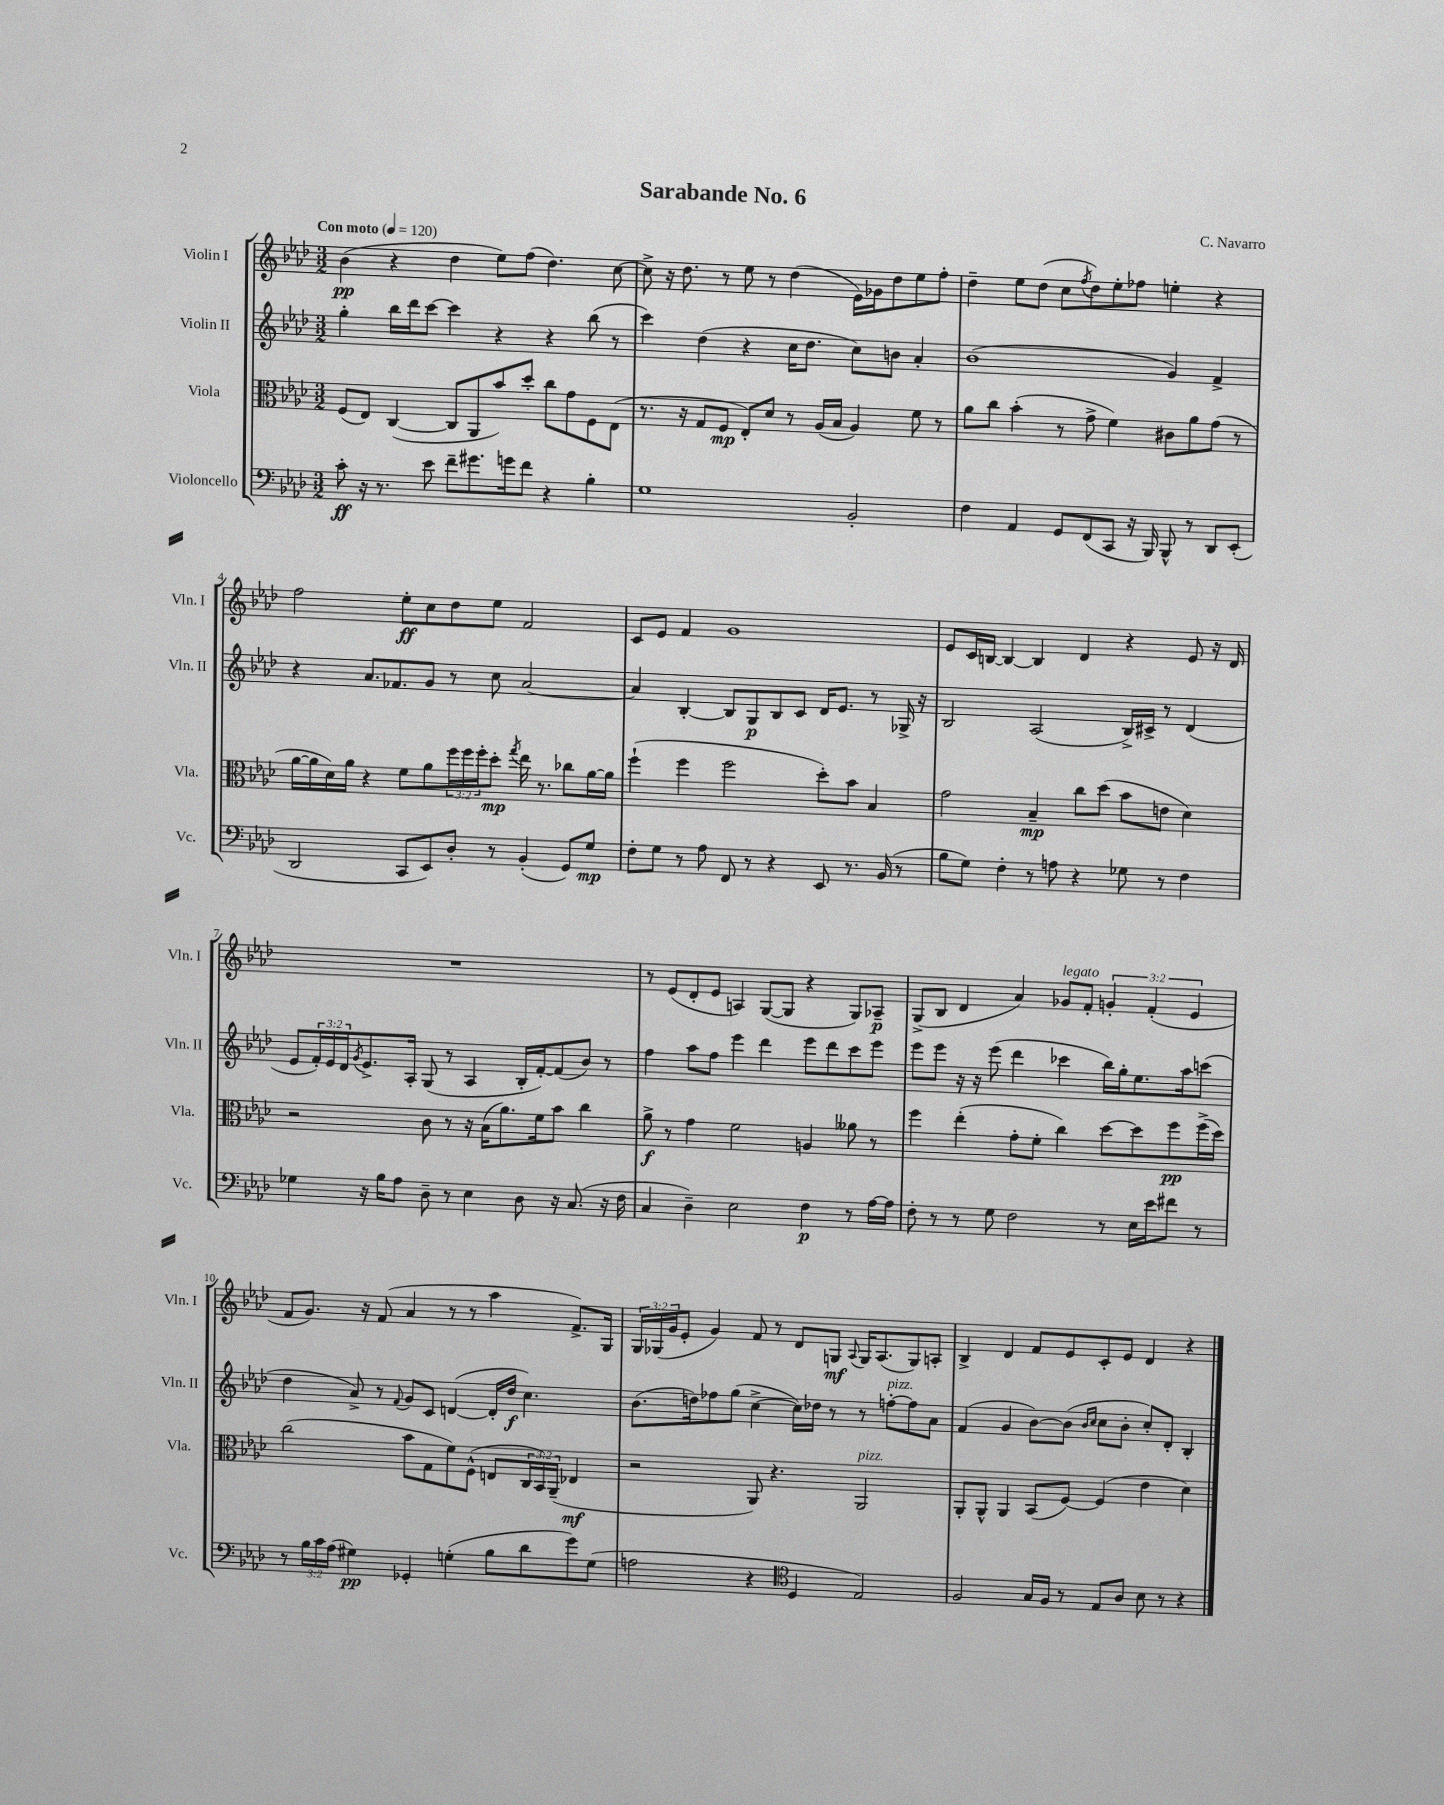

**kern	**dynam	**kern	**dynam	**kern	**dynam	**kern	**dynam
*part4	*part4	*part3	*part3	*part2	*part2	*part1	*part1
*staff4	*staff4	*staff3	*staff3	*staff2	*staff2	*staff1	*staff1
*I"Violoncello	*	*I"Viola	*	*I"Violin II	*	*I"Violin I	*
*I'Vc.	*	*I'Vla.	*	*I'Vln. II	*	*I'Vln. I	*
*clefF4	*	*clefC3	*	*clefG2	*	*clefG2	*
*k[b-e-a-d-]	*	*k[b-e-a-d-]	*	*k[b-e-a-d-]	*	*k[b-e-a-d-]	*
*M3/2	*	*M3/2	*	*M3/2	*	*M3/2	*
*MM120	*	*MM120	*	*MM120	*	*MM120	*
=1	=1	=1	=1	=1	=1	=1	=1
!	!	!	!	!	!	!LO:TX:a:B:t=Con moto	!
8c'\	ff	(8F/L	.	4gg'\	.	(4b-\	pp
16r	.	8E-/J)	.	.	.	.	.
8.r	.	.	.	.	.	.	.
.	.	([4C/	.	16bb-\LL	.	4r	.
.	.	.	.	16ddd-\J	.	.	.
8e-\	.	.	.	[8ccc\J	.	.	.
8f~\L	.	8C/L]	.	4ccc\]	.	4dd-\	.
8.g#X\	.	8AA-/	.	.	.	.	.
.	.	8b-/)	.	4r	.	8ee-\L)	.
16gn\k	.	.	.	.	.	.	.
8f\J	.	8dd-'/J	.	.	.	(8ff\J	.
4r	.	8cc\L	.	4r	.	4.dd-\)	.
.	.	8g\	.	.	.	.	.
4B-'\	.	8F\	.	(8bb-\	.	.	.
.	.	(8E-\J	.	8r	.	[8cc\	.
=2	=2	=2	=2	=2	=2	=2	=2
1G	.	8.r	.	4ccc\)	.	8cc^\]	.
.	.	.	.	.	.	16r	.
.	.	16r	.	.	.	8.dd-\	.
.	.	8G/L	.	(4dd-\	.	.	.
.	.	8F/J	mp	.	.	8r	.
.	.	8E-'/L)	.	4r	.	8ee-\	.
.	.	8d-/J	.	.	.	8r	.
.	.	8r	.	16cc\KL	.	(4dd-\	.
.	.	.	.	8.dd-\J	.	.	.
.	.	(16A-/LL	.	.	.	.	.
.	.	16B-/JJ	.	.	.	.	.
2BB-'/	.	4A-/)	.	8cc\L)	.	16e-\LL)	.
.	.	.	.	.	.	16g-X\J	.
.	.	.	.	8bn\J	.	8dd-\	.
.	.	8f\	.	4a-'/	.	8ee-\	.
.	.	8r	.	.	.	8ff'\J	.
=3	=3	=3	=3	=3	=3	=3	=3
4F\	.	8a-\L	.	(1b-	.	4dd-~\	.
.	.	8cc\J	.	.	.	.	.
4AA-/	.	(4b-'\	.	.	.	8ee-\L	.
.	.	.	.	.	.	(8dd-\J	.
8GG/L	.	8r	.	.	.	8cc\L	.
.	.	.	.	.	.	8qff/	.
(8FF/	.	8g^\	.	.	.	8dd-\)	.
8CC/J	.	4f\)	.	.	.	8ee-'\	.
16r	.	.	.	.	.	8ff-X\J	.
16BBB-/)	.	.	.	.	.	.	.
8BBB-^^/	.	8c#X\L	.	4g/)	.	4een'\	.
8r	.	8a-\	.	.	.	.	.
8DD-/L	.	(8g\J	.	4f^/	.	4r	.
(8EE-'/J	.	8r	.	.	.	.	.
!!LO:LB:g=z
=4	=4	=4	=4	=4	=4	=4	=4
2DD-/	.	[16a-\LL	.	4r	.	2ff\	.
.	.	16a-\]	.	.	.	.	.
.	.	16d-\)	.	.	.	.	.
.	.	16a-\JJ	.	.	.	.	.
.	.	4r	.	8.a-/L	.	.	.
.	.	.	.	8.f-X/	.	.	.
8CC/L	.	8f\L	.	.	.	8ee-'\L	ff
8EE-/)	.	8a-\	.	8g/J	.	8cc\	.
8D-'/J	.	24ff\L	.	8r	.	8dd-\	.
.	.	24ff\	.	.	.	.	.
.	.	24ff'\J	.	.	.	.	.
8r	.	8dd-'\J	mp	8cc\	.	8ee-\J	.
.	.	8qgg/	.	.	.	.	.
(4BB-'/	.	16ee-\	.	[2a-/	.	2f/	.
.	.	8.r	.	.	.	.	.
8GG/L)	.	8cc-X\L	.	.	.	.	.
8G/J	mp	[16a-\L	.	.	.	.	.
.	.	16a-\JJ]	.	.	.	.	.
=5	=5	=5	=5	=5	=5	=5	=5
8F'\L	.	(4ff`\	.	4a-/]	.	8c/L	.
8G\J	.	.	.	.	.	8e-/J	.
8r	.	4ff\	.	[4B-'/	.	4f/	.
8A-\	.	.	.	.	.	.	.
8FF/	.	2ff\	.	8B-/L]	.	1g	.
8r	.	.	.	8G/	p	.	.
4r	.	.	.	8B-/	.	.	.
.	.	.	.	8c/J	.	.	.
8EE-/	.	8dd-'\L)	.	16d-/KL	.	.	.
.	.	.	.	8.e-/J	.	.	.
8.r	.	8b-\J	.	.	.	.	.
.	.	4B-/	.	8r	.	.	.
(16BB-/	.	.	.	.	.	.	.
8r	.	.	.	16G-X^/	.	.	.
.	.	.	.	16r	.	.	.
=6	=6	=6	=6	=6	=6	=6	=6
8B-\L	.	2g\	.	2B-/	.	8e-/L	.
8G\J)	.	.	.	.	.	16c/L	.
.	.	.	.	.	.	[16Bn/JJ	.
4F'\	.	.	.	.	.	4B/_	.
8r	.	4B-~/	mp	(2A-/	.	4B/]	.
8An\	.	.	.	.	.	.	.
4r	.	8cc\L	.	.	.	4d-/	.
.	.	(8dd-\J	.	.	.	.	.
8G-X\	.	8b-\L	.	16B-^/LL)	.	4r	.
.	.	.	.	16c#X^/JJ	.	.	.
8r	.	8en\J	.	8r	.	.	.
4F\	.	4d-\)	.	(4d-/	.	8e-/	.
.	.	.	.	.	.	16r	.
.	.	.	.	.	.	16d-/	.
!!LO:LB:g=z
=7	=7	=7	=7	=7	=7	=7	=7
4G-X\	.	2r	.	8e-/L	.	1.r	.
.	.	.	.	24f'/L)	.	.	.
.	.	.	.	24e-/	.	.	.
.	.	.	.	24d-/J	.	.	.
.	.	.	.	8qg/	.	.	.
16r	.	.	.	8.e-^/	.	.	.
16B-\KL	.	.	.	.	.	.	.
8A-\J	.	.	.	.	.	.	.
.	.	.	.	16A-'/Jk	.	.	.
8D-~\	.	8c\	.	(8G/	.	.	.
8r	.	8r	.	8r	.	.	.
4E-\	.	16r	.	4A-/	.	.	.
.	.	(16B-\KL	.	.	.	.	.
.	.	8.a-\)	.	.	.	.	.
8D-\	.	.	.	16B-'/LL	.	.	.
.	.	16f\k	.	[16f'/J)	.	.	.
16r	.	8b-\J	.	(8f/]	.	.	.
(8.C/	.	.	.	.	.	.	.
.	.	4cc\	.	8b-/J)	.	.	.
16r	.	.	.	8r	.	.	.
16F\	.	.	.	.	.	.	.
=8	=8	=8	=8	=8	=8	=8	=8
4C/	.	8a-^\	f	4ff\	.	8r	.
.	.	8r	.	.	.	(8e-/L	.
4D-~\)	.	4g\	.	8aa-\L	.	8d-'/	.
.	.	.	.	8ff\J	.	8e-/J	.
2E-\	.	2f\	.	4eee-\	.	4An/)	.
.	.	.	.	4ddd-\	.	([8G/L	.
.	.	.	.	.	.	8G/J]	.
4F\	p	4An/	.	8eee-\L	.	4r	.
.	.	.	.	8ddd-\	.	.	.
8r	.	8a--X\	.	8ccc\	.	8G/L)	.
[16A-\LL	.	8r	.	8eee-\J	.	8A-X~/J	p
16A-\JJ]	.	.	.	.	.	.	.
=9	=9	=9	=9	=9	=9	=9	=9
8F'\	.	4ff\	.	8eee-\L	.	(8G^/L	.
8r	.	.	.	8eee-\J	.	8B-/J	.
8r	.	(4ee-'\	.	16r	.	4d-/	.
.	.	.	.	16r	.	.	.
8G\	.	.	.	(8eee-\	.	.	.
2F\	.	8g'\L	.	4ddd-\	.	4a-/)	.
.	.	8f'\J	.	.	.	.	.
!	!	!	!	!	!	!LO:TX:a:i:t=legato	!
.	.	4cc\)	.	4ccc-X\	.	8g-X/L	.
.	.	.	.	.	.	8f'/J	.
8r	.	[8dd-\L	.	16bb-\LL)	.	6gn'/	.
.	.	.	.	16gg'\J	.	.	.
16E-\LL	.	8dd-\]	.	8.ee-\	.	.	.
.	.	.	.	.	.	(6f'/	.
16e-\J	.	.	.	.	.	.	.
8f#X\J	.	8ff\	pp	.	.	.	.
.	.	.	.	16aa-\k	.	.	.
.	.	.	.	.	.	6e-/	.
8r	.	(16ff^\L	.	(8cccn\J	.	.	.
.	.	16dd-\JJ)	.	.	.	.	.
!!LO:LB:g=z
=10	=10	=10	=10	=10	=10	=10	=10
8r	.	(2cc\	.	4dd-\	.	8f/L	.
24B-\LL	.	.	.	.	.	8.g/J)	.
24c\	.	.	.	.	.	.	.
(24A-\JJ	.	.	.	.	.	.	.
4G#X\)	pp	.	.	8a-^/)	.	.	.
.	.	.	.	.	.	16r	.
.	.	.	.	8r	.	(8f/	.
.	.	.	.	8qqf/	.	.	.
4GG-X'/	.	8b-\L	.	8g/L	.	4a-/	.
.	.	8G\	.	8c/J	.	.	.
(4Gn'\	.	8f\)	.	([4dn/	.	8r	.
.	.	(8F^^\J	.	.	.	8r	.
8B-\L	.	8En/L	.	16d'/LL]	.	4aa-\	.
.	.	.	.	16dd-/JJ	f	.	.
8d-\	.	24C/L	.	4.cc\)	.	.	.
.	.	24BB-/)	.	.	.	.	.
.	.	(24AA-~/JJ	.	.	.	.	.
8g\)	.	4E-X/	mf	.	.	8.f^/L)	.
(8G\J	.	.	.	.	.	.	.
.	.	.	.	.	.	16G/Jk	.
=11	=11	=11	=11	=11	=11	=11	=11
2An\	.	2r	.	(8.b-\L	.	24G/LL	.
.	.	.	.	.	.	(24G-X/	.
.	.	.	.	.	.	24g/J	.
.	.	.	.	.	.	8e-'/J	.
.	.	.	.	16ddn\k)	.	.	.
.	.	.	.	8ff-X\	.	4g/)	.
.	.	.	.	(8gg\J	.	.	.
4r	.	8AA-/)	.	[4cc^\	.	8f/	.
.	.	4.r	.	.	.	8r	.
*clefC4	*	*	*	*	*	*	*
4D-/	.	.	.	16cc\LL])	.	8d-/L	.
.	.	.	.	16dd-X\JJ	.	.	.
.	.	.	.	8r	.	8Gn/J	mf
.	.	.	.	.	.	8qqA-/	.
!	!	!LO:TX:a:i:t=pizz.	!	!	!	!	!
2E-/)	.	2AA-/	.	8r	.	16G/KL	.
.	.	.	.	.	.	(8.A-/	.
!	!	!	!	!LO:TX:a:i:t=pizz.	!	!	!
.	.	.	.	[8ffn'\L	.	.	.
.	.	.	.	8ff\]	.	8G/)	.
.	.	.	.	8a-\J	.	8An'/J	.
=12	=12	=12	=12	=12	=12	=12	=12
2F/	.	8AA-'/L	.	(4f/	.	4B-^/	.
.	.	8AA-^^/J	.	.	.	.	.
.	.	4AA-/	.	4g/	.	4d-/	.
16G/LL	.	(8BB-/L	.	[8b-\L)	.	8f/L	.
16F/JJ	.	.	.	.	.	.	.
8r	.	[8F/J)	.	(8b-\J]	.	8e-/	.
.	.	.	.	16qqb-/LL	.	.	.
.	.	.	.	16qqcc/JJ	.	.	.
8E-/L	.	(4F/]	.	8cc\L	.	8c'/	.
8A-/J	.	.	.	8b-'\J	.	8e-/J	.
8B-\	.	4e-\	.	8cc'/L)	.	4d-/	.
8r	.	.	.	8d-'/J	.	.	.
4r	.	4d-\)	.	4B-'/	.	4r	.
==	==	==	==	==	==	==	==
*-	*-	*-	*-	*-	*-	*-	*-
